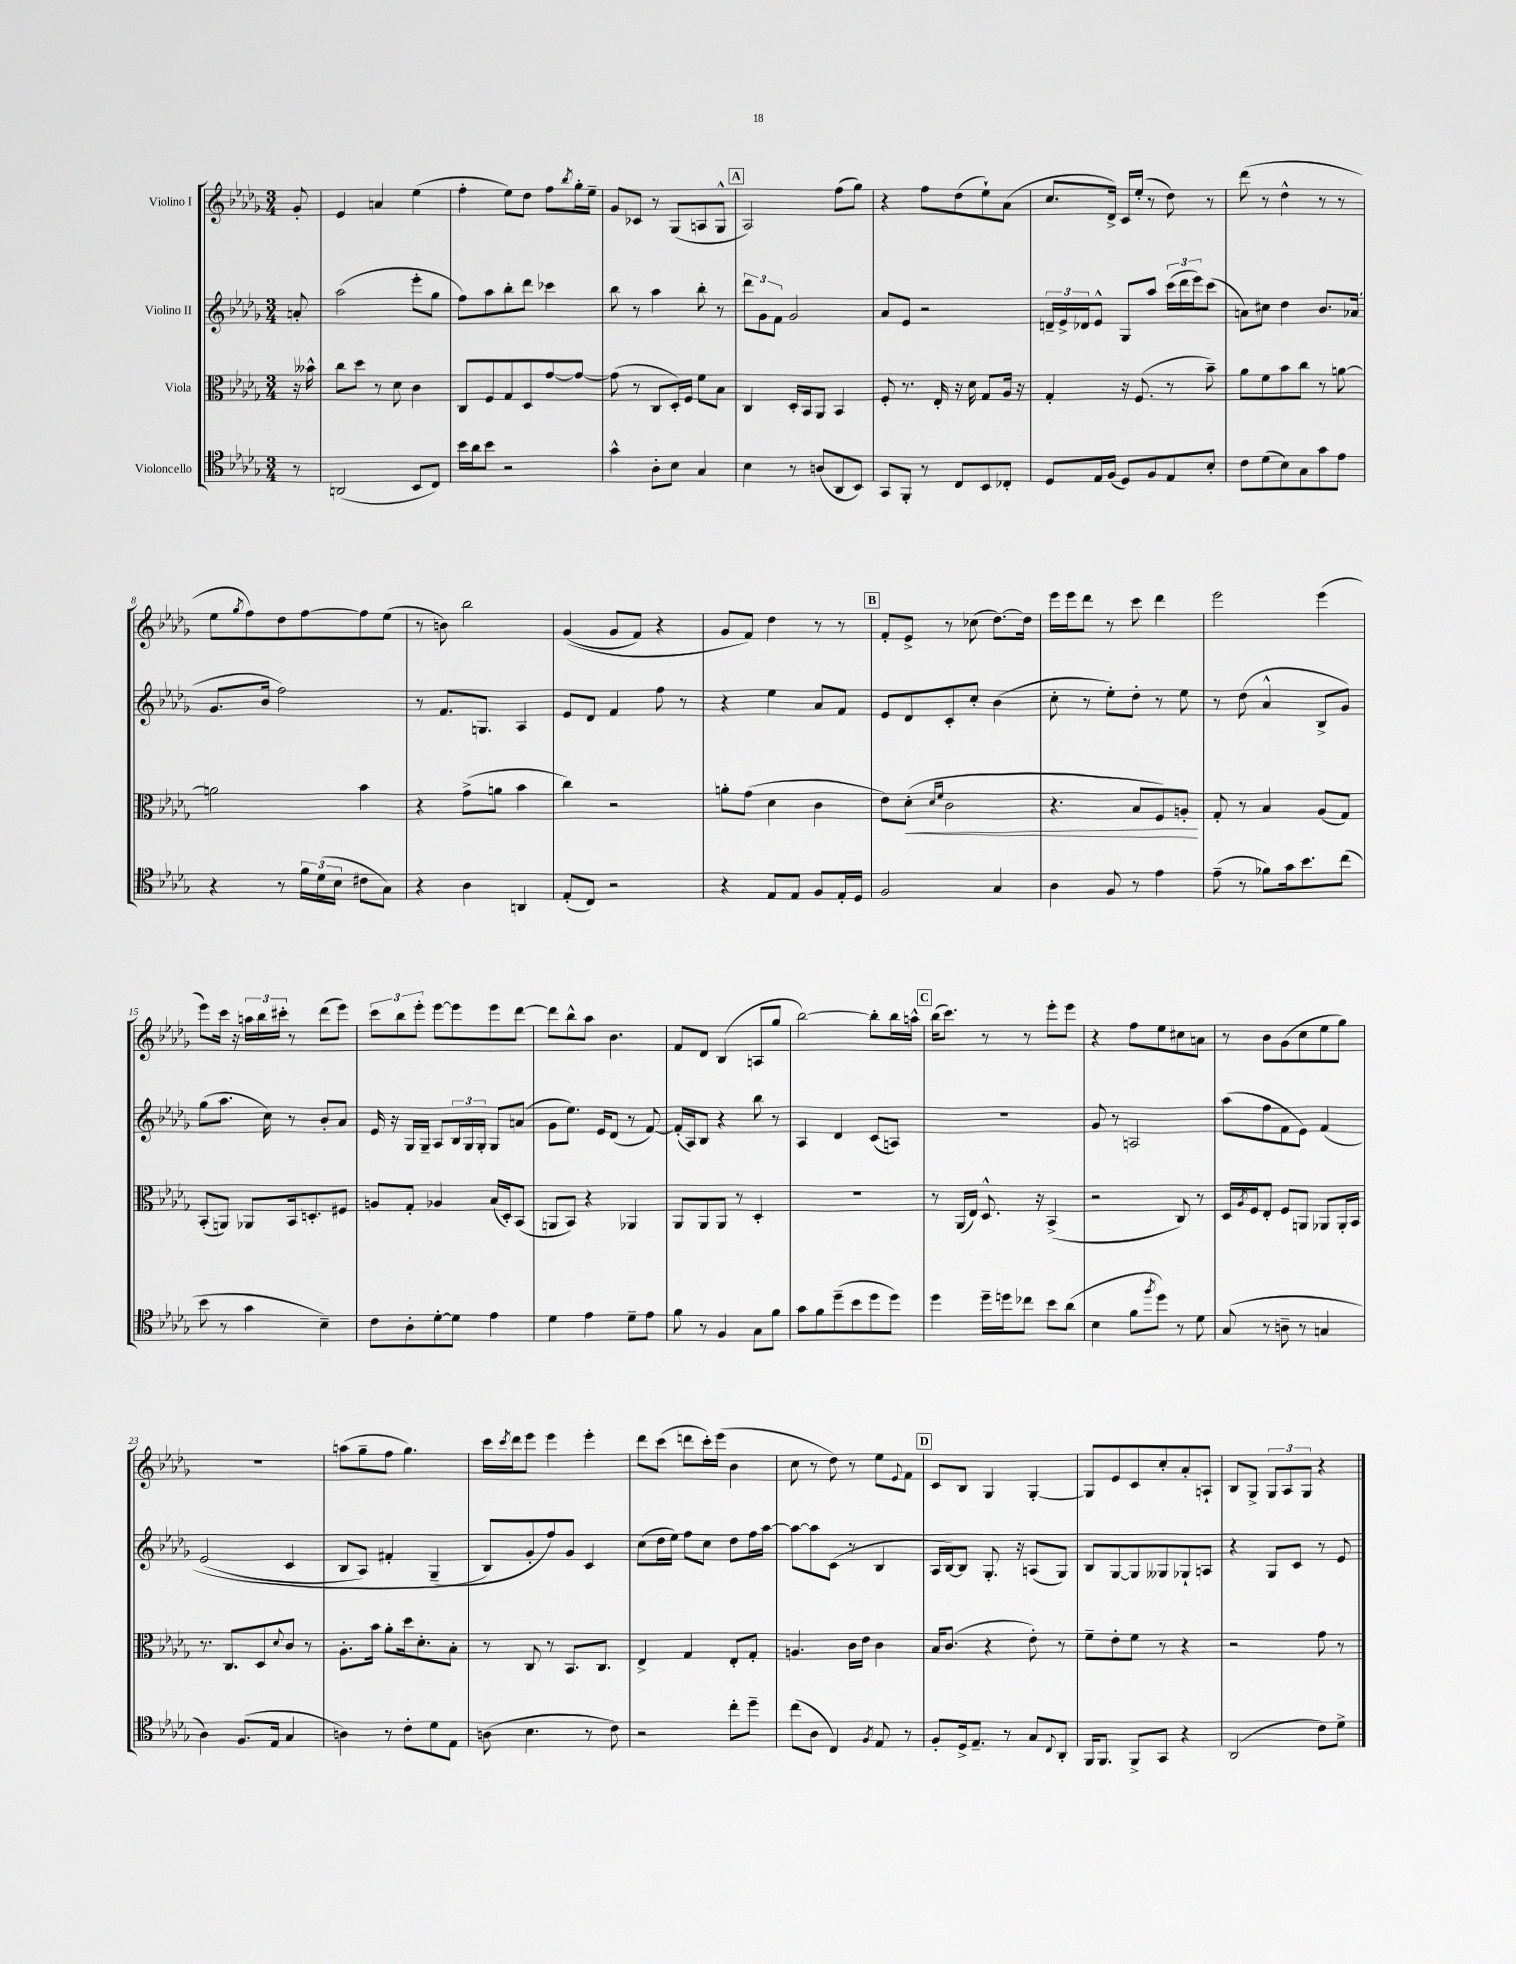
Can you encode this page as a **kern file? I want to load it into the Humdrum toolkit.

**kern	**kern	**kern	**kern
*staff4	*staff3	*staff2	*staff1
*clefC4	*clefC3	*clefG2	*clefG2
*k[b-e-a-d-g-]	*k[b-e-a-d-g-]	*k[b-e-a-d-g-]	*k[b-e-a-d-g-]
*M3/4	*M3/4	*M3/4	*M3/4
8r	16r	8a'/	8g-'/
.	16b--^^\	.	.
=	=	=	=
(2AA/	8cc\L	(2aa-\	4e-/
.	8dd-\J	.	.
.	8r	.	4a/
.	8d-\	.	.
8BB-/L	4c\	8eee-'\L	(4ee-\
8C/J)	.	8gg-\J	.
=	=	=	=
16b-\LL	8C/L	8ff\L)	4ff'\
16a-\J	.	.	.
8b-\J	8F/	8aa-\	.
2r	8G-/	8bb-'\	8ee-\L)
.	8D-/	8ddd-\J	8dd-\J
.	[8g-/	4ccc-\	8ff\L
.	.	.	8qbb-/
.	8g-/_J	.	16gg-'\L
.	.	.	16ee-~\JJ
=	=	=	=
4g-^^\	(8g-\]	8bb-\	8g-/L
.	8r	8r	8c-/J
8A-'\L	8C/L	4aa-\	8r
8B-\J	16D-'/L)	.	(8G-/L
.	16F/JJ	.	.
4G-/	8f\L	8bb-'\	8A/
.	8B-\J	8r	8G-^^/J
=	=	=	=
4B-\	4C/	12ddd-\L	2A-/)
.	.	12g-\	.
.	.	12f\J	.
8r	16D-'/LL	2g-/	.
.	16BB-/J	.	.
(8A/L	8AA-/J	.	.
8AA-/	4BB-/	.	(8ff\L
8BB-/J)	.	.	8gg-\J)
=	=	=	=
8GG-/L	8F'/	8a-/L	4r
8FF'/J	8.r	8e-/J	.
8r	.	2r	8ff\L
.	16E-'/	.	.
8C/L	16r	.	(8dd-\
.	16d-\	.	.
8BB-/	8G-/L	.	8ee-`\)
8C-'/J	16A-/Jk	.	(8a-\J
.	16r	.	.
=	=	=	=
8D-/L	4G-'/	24d~/LL	8.cc/L
.	.	24e-^/	.
.	.	24d-/J	.
16E-/L	.	8e-^^/J	.
(16F/JJ	.	.	16d-^/Jk)
8D-/L)	16r	8G-/L	16c/LL
.	(8.F/	.	(16ee-'/JJ
8F/	.	8aa-/J	8r
8E-/	8r	(24ccc\LL	8dd-\)
.	.	24ddd-\	.
.	.	24eee-\J)	.
8B-'/J	8b-~\)	(8ccc\J	8r
=	=	=	=
8c\L	8a-\L	8a\L)	(8ddd-\
(8d-\	8f\	8cc#\J	8r
8B-\)	8b-\	4dd-\	4dd-^^\
8G-\	8cc\J	.	.
8g-\	8r	8.b-/L	8r
8e-\J	[8a\	.	8r
.	.	(16a-/Jk	.
=	=	=	=
4r	2a\]	8.g-/L	8ee-\L
.	.	.	8qgg-/
.	.	.	8ff\)
.	.	16b-/Jk	.
8r	.	2ff\)	8dd-\
24f\LL	.	.	[8ff\
(24d-\	.	.	.
24B-\JJ	.	.	.
8c#\L	4b-\	.	8ff\]
8G-\J)	.	.	(8ee-\J
=	=	=	=
4r	4r	8r	8r
.	.	8.f/L	8b\)
4A-\	(8g-^\L	.	2bb-\
.	.	8.G/J	.
.	8a\J	.	.
4AA/	4b-\	4A-/	.
=	=	=	=
(8E-'/L	4cc\)	8e-/L	&((4g-/
8C/J)	.	8d-/J	.
2r	2r	4f/	8g-/L
.	.	.	8f/J)
.	.	8ff\	4r
.	.	8r	.
=	=	=	=
4r	8a'\L	4r	8g-/L
.	(8g-\J	.	8f/J&)
8E-/L	4d-\	4ee-\	4dd-\
8E-/J	.	.	.
8F/L	4c\	8a-/L	8r
16E-'/L	.	8f/J	8r
16D-/JJ	.	.	.
=	=	=	=
2F/	8e-\L)	8e-/L	8f'/L
.	(8d-'\J	8d-/	8e-^/J
.	16qqd-/LL	.	.
.	16qqf/JJ	.	.
.	2c\	8c'/	8r
.	.	8cc'/J	(8cc-\
4G-/	.	(4b-\	[8.dd-\L)
.	.	.	16dd-\]Jk
=	=	=	=
4A-\	4.r	8cc'\	16eee-\LL
.	.	.	16eee-\J
.	.	8r	8ddd-\J
8F/	.	8ee-'\L)	8r
8r	8B-/L	8dd-'\J	8ccc\
4e-\	8F/)	8r	4ddd-\
.	8A'/J	8ee-\	.
=	=	=	=
(8e-~\	8G-'/	8r	2eee-\
8r	8r	(8dd-\	.
8f-\L)	4B-/	4a-^^/	.
16g-\k	.	.	.
8.b-\	.	.	.
.	(8A-/L	8B-^/L	(4eee-\
(8cc\J	8G-/J)	8g-/J)	.
=	=	=	=
8b-\	(8BB-'/L	(8gg-\L	8eee-\L)
8r	8AA/J)	8.aa-\J	16ccc\Jk
.	.	.	16r
4g-\	8AA-/L	.	24aa\LL
.	.	.	24bb-\
.	.	16cc\)	.
.	.	.	24ccc#'\JJ
.	16BB-/k	8r	8r
.	8.D'/	.	.
4B-~\)	.	8b-'/L	(8ddd-\L
.	8F#/J	8a-/J	8eee-\J)
=	=	=	=
8c\L	8A/L	16e-/	12ccc\L
.	.	16r	.
.	.	.	12bb-\
8A-'\	8G-'/J	16G-/LL	.
.	.	.	12eee-'\J
.	.	16G-~/JJ	.
[8d-'\	4A-/	8A-/L	[8eee-\L
8d-\]J	.	24B-/L	8eee-\]
.	.	24G-/	.
.	.	24G-'/JJ	.
4e-\	(16B-/LL	8G-/L	8eee-\
.	16D-'/J)	.	.
.	(8BB-/J	(8a/J	[8ddd-\J
=	=	=	=
4d-\	8AA/L	8g-\L	8ddd-\]L
.	8BB-/J)	8.ee-\J)	8bb-^^\
4e-\	4r	.	8aa-\J
.	.	16e-/LK	.
.	.	(8d-/J	4.b-\
8d-~\L	4AA-/	8r	.
8e-\J	.	[8f/)	.
=	=	=	=
8f\	8AA-/L	(16f'/]LL	8f/L
.	.	16A-/J)	.
8r	8AA-/	8B-/J	8d-/J
4F/	8AA-/J	4r	(4B-/
.	8r	.	.
8G-\L	4D-'/	8bb-\	8A/L
8f\J	.	8r	8gg-/J
=	=	=	=
8g-\L	2.r	4A-/	[2bb-\)
8f\	.	.	.
(8dd-~\	.	4d-/	.
8b-\	.	.	.
8dd-\	.	(8c/L	8bb-'\]L
8dd-\J)	.	8A/J)	16bb-\L
.	.	.	16aa^^\JJ
=	=	=	=
4dd-\	8r	2.r	(16bb-\LK
.	.	.	8.ccc\J)
.	(16AA-/LL	.	.
.	16E-/JJ)	.	.
16dd-~\LL	8.D-^^/	.	8r
16dd\J	.	.	.
8cc-\J	.	.	8r
.	16r	.	.
8b-\L	(4BB-^/	.	8eee-'\L
(8a-\J	.	.	8eee-\J
=	=	=	=
4B-\	2r	8g-/	4r
.	.	8r	.
8f\L	.	2A/	8ff\L
8qff/	.	.	.
8dd-\J)	.	.	8ee-\
8r	8C/)	.	8cc#\
8d-\	8r	.	8a\J
=	=	=	=
(8G-/	16D-/LL	(8aa-\L	8r
.	8qA-/	.	.
.	16F/J	.	.
8r	8E-'/J	8ff\	8b-\L
8A~\	8F/L	8f\	(8g-\
8r	8AA/J	8e-\J)	8cc\
4G/	8AA-/L	&(4f/	8ee-\
.	16AA-'/L	.	8gg-\J)
.	16BB-/JJ	.	.
=	=	=	=
4A-\)	8.r	(2e-/	2.r
.	8.C/L	.	.
(8.F/L	.	.	.
.	8D-/	.	.
16E-/Jk	.	.	.
.	8qqd-/	.	.
4G-/	8c/J	4c/	.
.	8r	.	.
=	=	=	=
4A\)	8.A-'\L	8B-/L	(8aa\L
.	.	8A-/J)	8gg-~\
.	16b-\Jk	.	.
8r	8a-'\L	4f#'/	8ff\J
8c'\L	16dd-\k	.	4.gg-\)
.	8.d-'\	.	.
8d-\	.	(4G-~/	.
8E-\J	8B-'\J	.	.
=	=	=	=
(8A\	8r	8B-/L&)	16ccc\LL
.	.	.	8qccc/
.	.	.	16ddd-\J
4.B-\	8C/	8g-'/	8eee-\J
.	8r	8ff/)	4eee-\
.	8.BB-/L	8g-/J	.
8r	.	4c/	4eee-'\
.	8.C/J	.	.
8c\)	.	.	.
=	=	=	=
2r	4E-^/	(8cc\L	8ddd-\L
.	.	16dd-\L	(8ccc\J
.	.	16ee-\JJ)	.
.	4G-/	8ff\L	8ddd\L
.	.	8cc\J	16ccc'\L)
.	.	.	(16eee-\JJ
8cc'\L	8E-'/L	8dd-\L	4b-\
8dd-~\J	8G-'/J	16ff\L	.
.	.	[16aa-\JJ	.
=	=	=	=
(8cc\L	4.A/	8aa-\_L	8cc\
8A-\J	.	8aa-\]	8r
4C/)	.	(8c\J	8dd-\)
.	16c\LL	8r	8r
.	16e-\JJ	.	.
8qF/	.	.	.
8E-/	4c\	4B-/	8ee-\L
.	.	.	8qqe-/
8r	.	.	8f\J
=	=	=	=
8F'/L	16B-/LK	16A-/LL	8c/L
.	(8.c/J	[16B-/J)	.
16D-^/k	.	8B-/]J	8B-/J
8.E-~/J	.	.	.
.	4r	8.G-'/	4G-/
8r	.	.	.
.	.	16r	.
8G-/L	8e-'\)	(8A/L	[4G-'/
8qqC/	.	.	.
8AA-'/J	8r	8G-/J)	.
=	=	=	=
16FF/LK	8f~\L	8B-/L	8G-/]L
8.FF/J	.	.	.
.	8e-'\	[8G-/	8e-/
8FF^/L	8f\J	8G-/]	8c/
8GG-/J	8r	8G--/	8cc'/
4r	4r	8G-`/	8a-'/
.	.	8A/J	8A`/J
=	=	=	=
(2AA-/	2r	4r	8B-/L
.	.	.	8G-^/J
.	.	8G-/L	12G-/L
.	.	.	12A-/
.	.	8c/J	.
.	.	.	12G-/J
8c\L)	8g-\	8r	4r
8d-^\J	8r	8e-/	.
==	==	==	==
*-	*-	*-	*-
